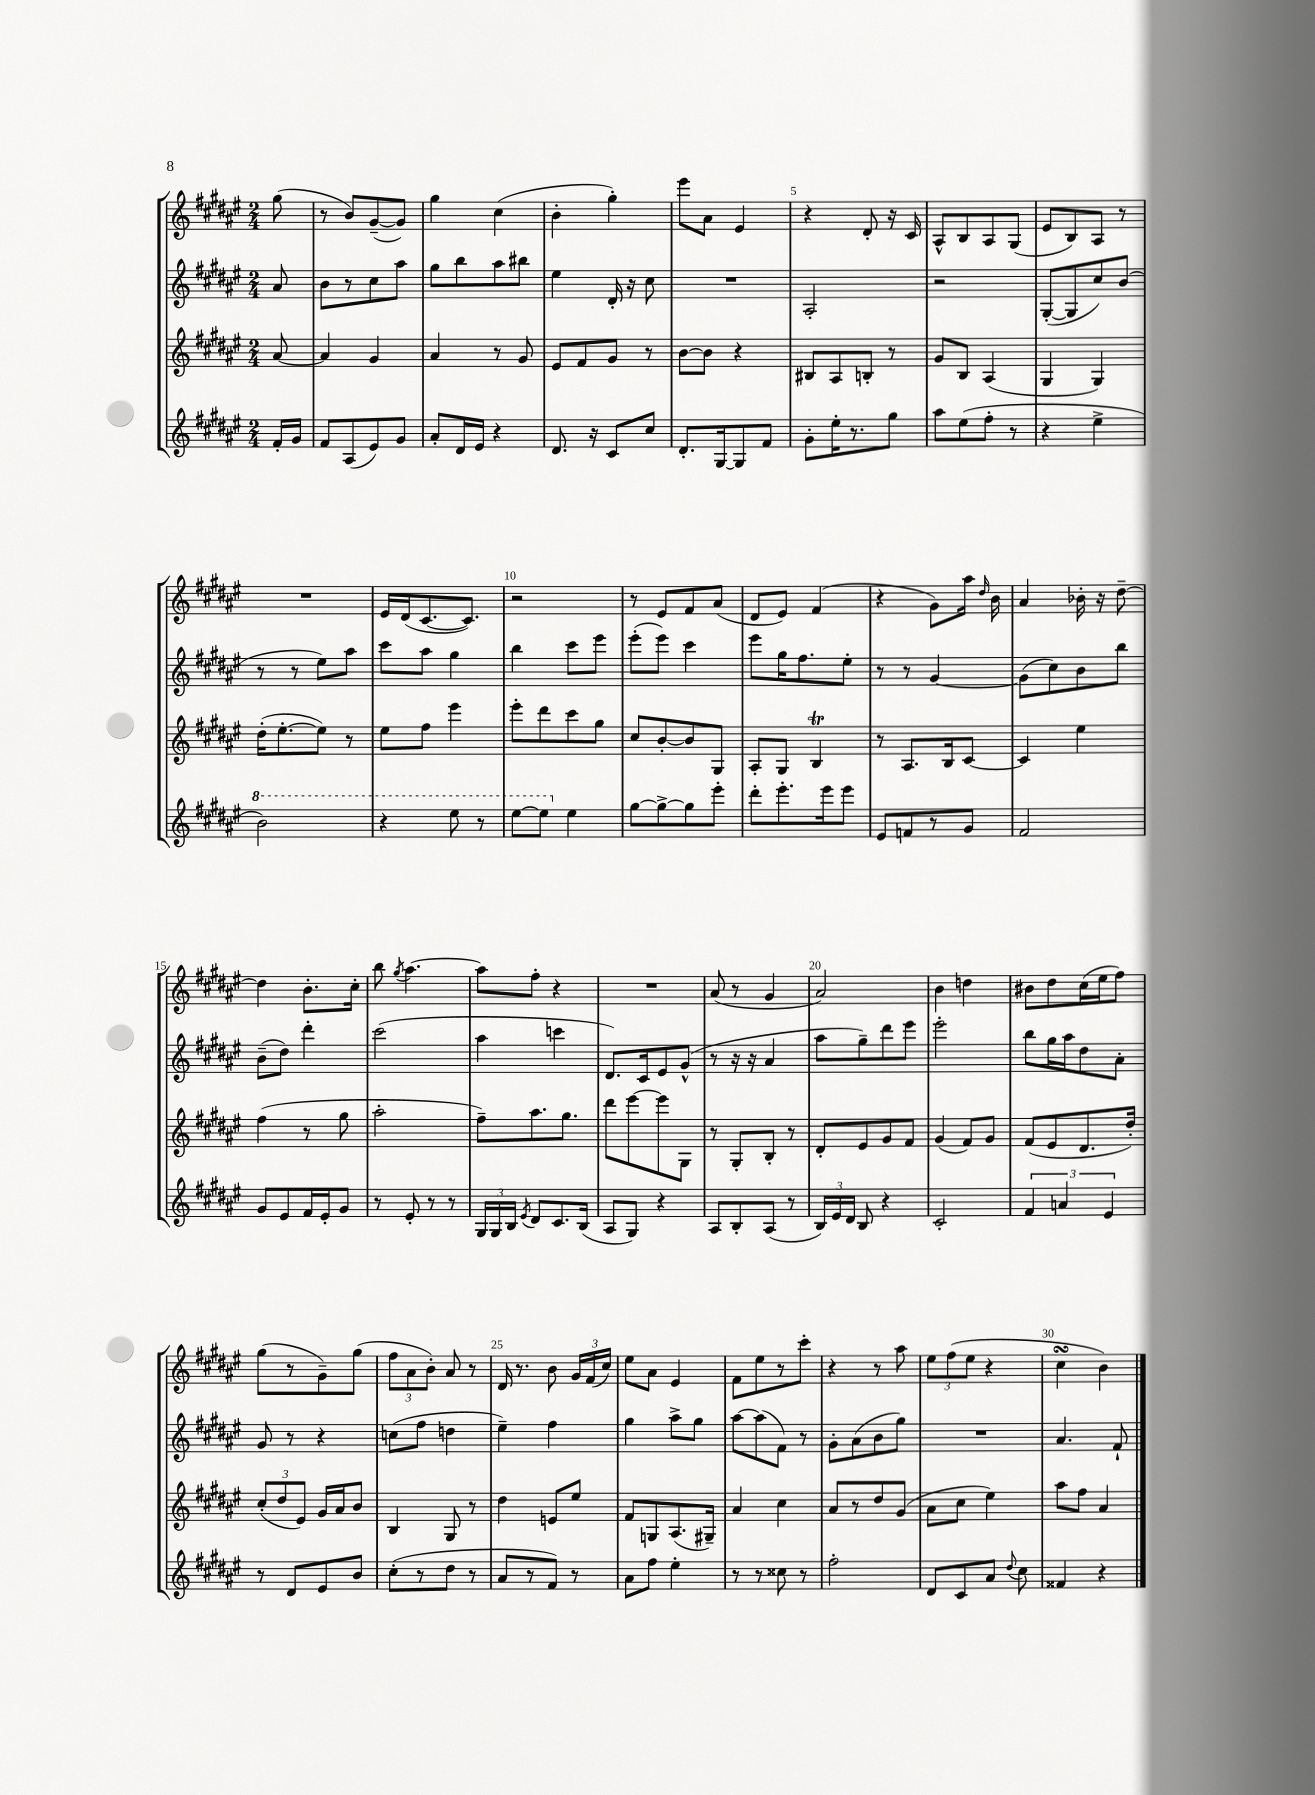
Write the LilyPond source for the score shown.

<<
\new StaffGroup <<
\new Staff = "s0" {
    \clef treble \key fis \major \numericTimeSignature \time 2/4 \partial 8
    \autoBeamOff gis''8( |
    r8 b'8[) gis'8~--( gis'8]) |
    gis''4 cis''4( |
    b'4-. gis''4-.) |
    eis'''8[ ais'8] eis'4 |
    r4 dis'8-. r16 cis'16 |
    ais8[-^ b8 ais8 gis8]( |
    eis'8[ b8) ais8] r8 |
    R2 |
    eis'16[ dis'16( cis'8.~ cis'8.]) |
    r2 |
    r8 eis'8[ fis'8 ais'8]( |
    dis'8[ eis'8]) fis'4( |
    r4 gis'8[) ais''16] \grace { dis''16 } b'16 |
    ais'4 bes'16-. r16 dis''8~-- |
    dis''4 b'8.[-. cis''16]-. |
    b''8 \acciaccatura { gis''8 } ais''4.~ |
    ais''8[ fis''8]-. r4 |
    R2 |
    ais'8( r8 gis'4 |
    ais'2) |
    b'4 d''4 |
    bis'8[ dis''8 cis''16( eis''16 fis''8]) |
    gis''8[( r8 gis'8--) gis''8]( |
    \tuplet 3/2 { fis''8[ ais'8 b'8]-.) } ais'8 r8 |
    dis'16 r8. b'8 \tuplet 3/2 { gis'16[ fis'16( cis''16]) } |
    eis''8[ ais'8] eis'4 |
    fis'8[ eis''8 r8 cis'''8]-. |
    r4 r8 ais''8 |
    \tuplet 3/2 { eis''8[ fis''8( eis''8] } r4 |
    cis''4\turn b'4) \bar "|." |
}
\new Staff = "s1" {
    \clef treble \key fis \major \numericTimeSignature \time 2/4 \partial 8
    \autoBeamOff ais'8 |
    b'8[ r8 cis''8 ais''8] |
    gis''8[ b''8 ais''8 bis''8] |
    eis''4 dis'16-. r16 cis''8 |
    R2 |
    ais2-. |
    r2 |
    gis8[~-.( gis8 cis''8) b'8]( |
    r8 r8 eis''8[) ais''8] |
    cis'''8[ ais''8] gis''4 |
    b''4 cis'''8[ eis'''8] |
    eis'''8[-.( eis'''8]) cis'''4 |
    eis'''8[ gis''16 fis''8. eis''8]-. |
    r8 r8 gis'4~ |
    gis'8[( cis''8) b'8 b''8] |
    b'8[--( dis''8]) dis'''4-. |
    cis'''2( |
    ais''4 c'''4 |
    dis'8.[) cis'16 eis'8 gis'8]-^( |
    r8 r16 r16 ais'4 |
    ais''8[ gis''8--) dis'''8 eis'''8] |
    eis'''2-. |
    b''8[ gis''16 ais''16 dis''8 ais'8]-. |
    gis'8 r8 r4 |
    c''8[( fis''8] d''4 |
    eis''4--) fis''4 |
    gis''4 ais''8[-> gis''8] |
    ais''8[~ ais''8( fis'8]) r8 |
    gis'8[-. ais'8( b'8 gis''8]) |
    R2 |
    ais'4. fis'8-! \bar "|." |
}
\new Staff = "s2" {
    \clef treble \key fis \major \numericTimeSignature \time 2/4 \partial 8
    \autoBeamOff ais'8~ |
    ais'4 gis'4 |
    ais'4 r8 gis'8 |
    eis'8[ fis'8 gis'8] r8 |
    b'8[~ b'8] r4 |
    bis8[ ais8 b8]-. r8 |
    gis'8[ b8] ais4( |
    gis4 gis4) |
    dis''16[-.( eis''8.~-. eis''8]) r8 |
    eis''8[ fis''8] eis'''4 |
    eis'''8[-. dis'''8 cis'''8 gis''8] |
    cis''8[ b'8~-. b'8 gis8] |
    ais8[-. gis8] b4\trill |
    r8 ais8.[ b16 cis'8]~ |
    cis'4 eis''4 |
    fis''4( r8 gis''8 |
    ais''2-. |
    fis''8[--) ais''8. gis''8.] |
    dis'''8[ eis'''8~ eis'''8 gis8] |
    r8 gis8[-. b8]-. r8 |
    dis'8[-. eis'8 gis'8 fis'8] |
    gis'4( fis'8[) gis'8] |
    fis'8[( eis'8 dis'8. dis''16]-.) |
    \tuplet 3/2 { cis''8[-.( dis''8 eis'8]) } gis'16[ ais'16 b'8] |
    b4 gis8 r8 |
    dis''4 e'8[ eis''8] |
    fis'8[ g8 ais8.( gis16]--) |
    ais'4 cis''4 |
    ais'8[ r8 dis''8 gis'8]( |
    ais'8[ cis''8] eis''4) |
    ais''8[ fis''8] ais'4 \bar "|." |
}
\new Staff = "s3" {
    \clef treble \key fis \major \numericTimeSignature \time 2/4 \partial 8
    \autoBeamOff fis'16[-. gis'16] |
    fis'8[ ais8( eis'8) gis'8] |
    ais'8[-. dis'16 eis'16] r4 |
    dis'8. r16 cis'8[ cis''8] |
    dis'8.[-. gis16~ gis8 fis'8] |
    gis'8[-. eis''16-. r8. gis''8] |
    ais''8[ eis''8( fis''8]-. r8 |
    r4 eis''4-> |
    \ottava #1 b''2) |
    r4 eis'''8 r8 |
    eis'''8[~ eis'''8] \ottava #0 eis''4 |
    gis''8[~ gis''8~-> gis''8 eis'''8]-. |
    dis'''8[-. eis'''8.-. eis'''16 eis'''8] |
    eis'8[ f'8 r8 gis'8] |
    fis'2 |
    gis'8[ eis'8 fis'16 eis'16-. gis'8] |
    r8 eis'8-. r8 r8 |
    \tuplet 3/2 { gis16[ gis16 b16] } \acciaccatura { eis'8 } dis'8[ cis'8. b16]( |
    ais8[ gis8]) r4 |
    ais8[ b8-. ais8]( r8 |
    \tuplet 3/2 { b16[) eis'16 dis'16] } b8 r4 |
    cis'2-. |
    \tuplet 3/2 { fis'4 a'4 eis'4 } |
    r8 dis'8[ eis'8 b'8] |
    cis''8[-.( r8 dis''8] r8 |
    ais'8[ r8 fis'8]) r8 |
    ais'8[ fis''8] eis''4-. |
    r8 r8 cisis''8 r8 |
    fis''2-. |
    dis'8[ cis'8 ais'8] \appoggiatura { dis''8 } cis''8 |
    fisis'4 r4 \bar "|." |
}
>>
>>
\layout { \context { \Score \override BarNumber.break-visibility = ##(#f #t #t) barNumberVisibility = #(every-nth-bar-number-visible 5) } }
